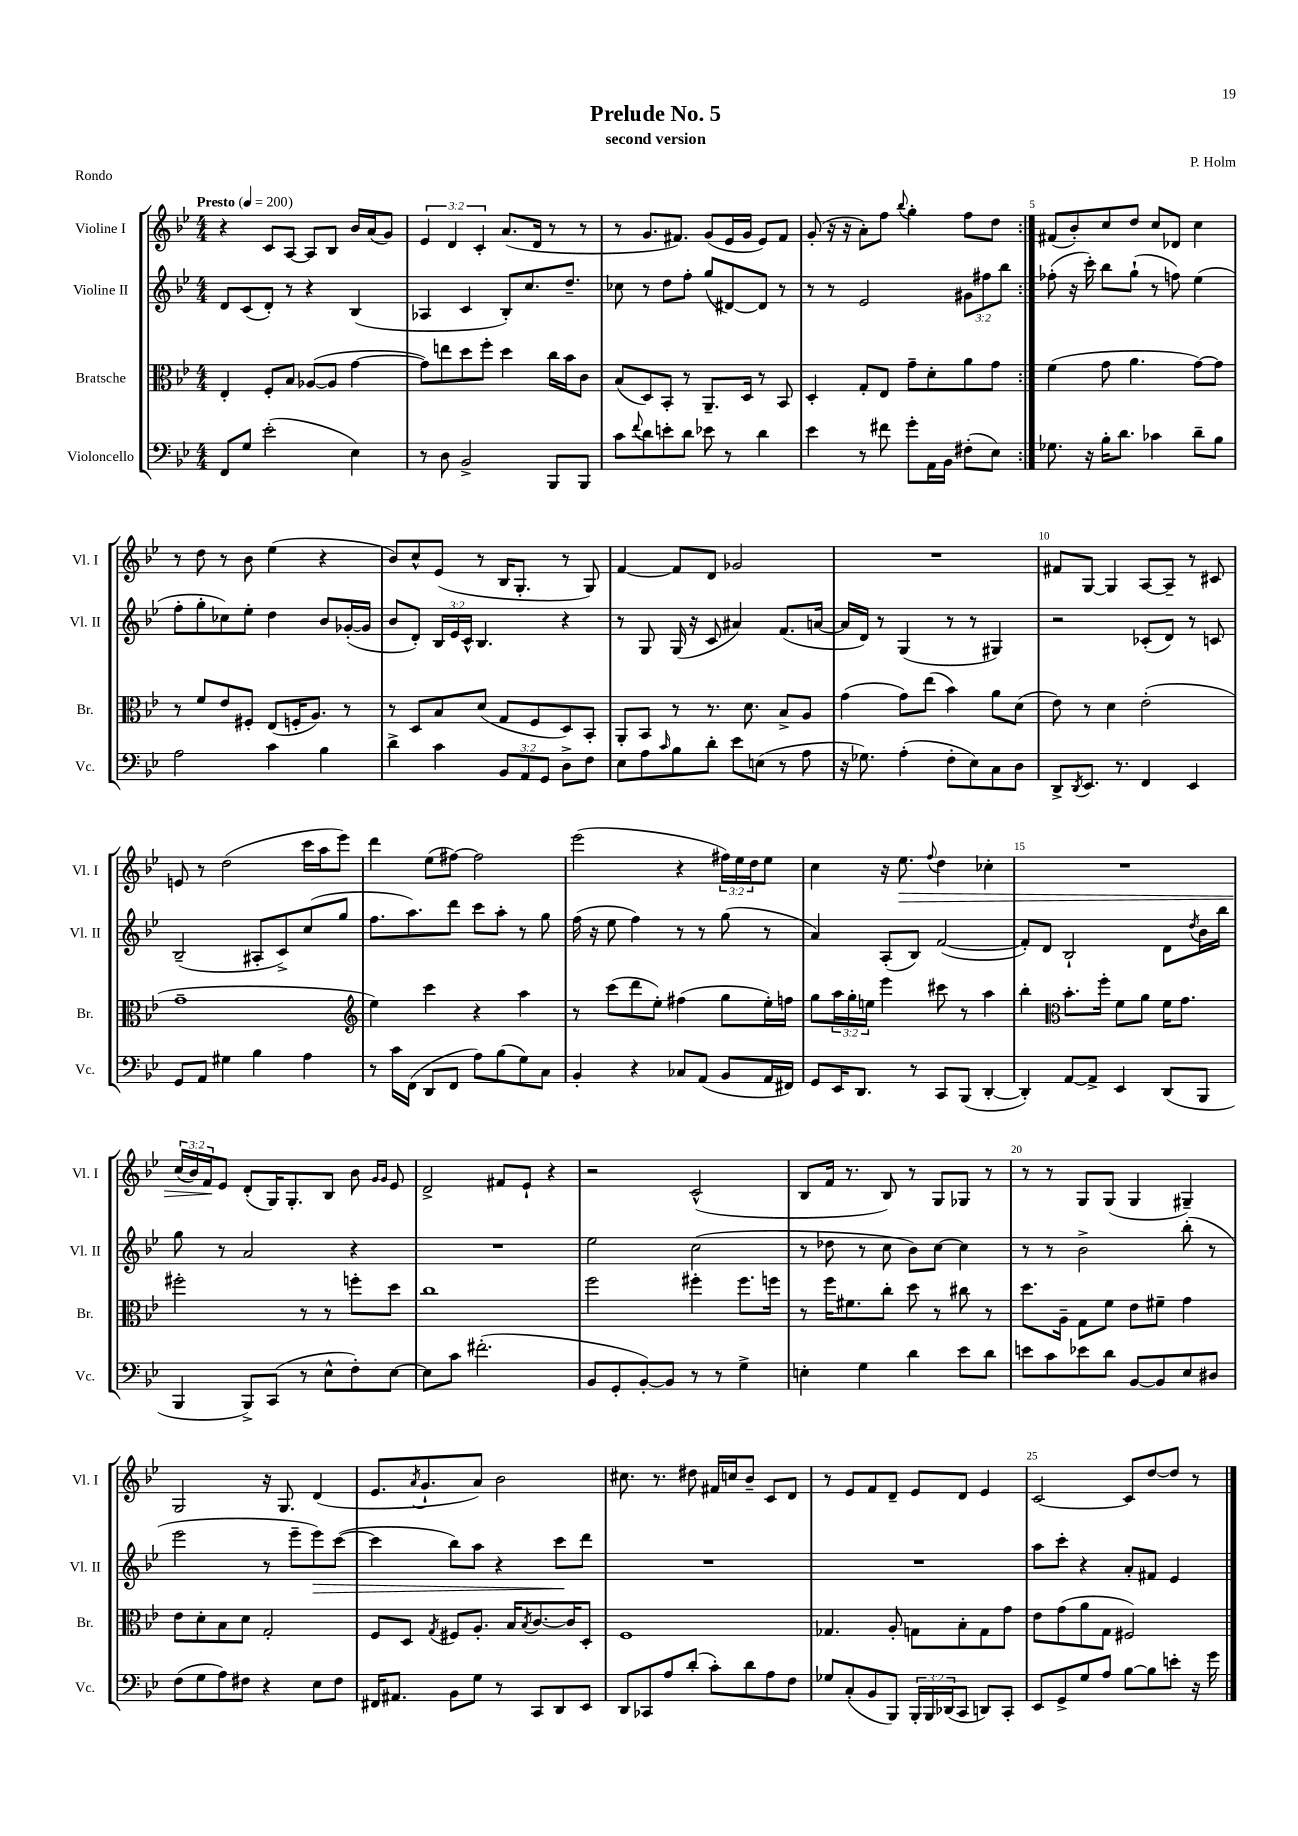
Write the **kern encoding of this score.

**kern	**kern	**kern	**dynam	**kern	**dynam
*part4	*part3	*part2	*part2	*part1	*part1
*staff4	*staff3	*staff2	*staff2	*staff1	*staff1
*I"Violoncello	*I"Bratsche	*I"Violine II	*	*I"Violine I	*
*I'Vc.	*I'Br.	*I'Vl. II	*	*I'Vl. I	*
*clefF4	*clefC3	*clefG2	*	*clefG2	*
*k[b-e-]	*k[b-e-]	*k[b-e-]	*	*k[b-e-]	*
*M4/4	*M4/4	*M4/4	*	*M4/4	*
*MM200	*MM200	*MM200	*	*MM200	*
=1	=1	=1	=1	=1	=1
!	!	!	!	!LO:TX:a:B:t=Presto	!
8FF/L	4E-'/	8d/L	.	4r	.
8G/J	.	(8c/	.	.	.
(2e-'\	8F'/L	8d'/J)	.	8c/L	.
.	8B-/J	8r	.	[8A/J	.
.	([8A-X/L	4r	.	8A/L]	.
.	8A-/J]	.	.	8B-/J	.
4E-\)	[4g\	(4B-/	.	16b-/LL	.
.	.	.	.	(16a/J	.
.	.	.	.	8g/J)	.
=2	=2	=2	=2	=2	=2
8r	8g\L])	4A-X/	.	6e-/	.
8D\	8een\	.	.	.	.
.	.	.	.	6d/	.
2BB-^/	8dd\	4c/	.	.	.
.	.	.	.	6c'/	.
.	8ff'\J	.	.	.	.
.	4dd\	8B-'/L)	.	(8.a/L	.
.	.	8.cc/	.	.	.
.	.	.	.	16d/Jk	.
8BBB-/L	16cc\LL	.	.	8r	.
.	16b-\J	8.dd~/J	.	.	.
8BBB-/J	8c\J	.	.	8r	.
=3	=3	=3	=3	=3	=3
8c\L	(8B-/L	8cc-X\	.	8r	.
8qqf/	.	.	.	.	.
8d\	8D/)	8r	.	8.g/L	.
8en'\	8BB-'/J	8dd\L	.	.	.
.	.	.	.	8.f#X/J)	.
8d\J	8r	8ff'\J	.	.	.
8e-X\	8.AA~/L	(8gg/L	.	(8g/L	.
8r	.	[8d#X/)	.	16e-/L	.
.	16D/Jk	.	.	16g/JJ	.
4d\	8r	8d#/J]	.	8e-/L)	.
.	8BB-/	8r	.	8f#/J	.
=4	=4	=4	=4	=4	=4
4e-\	4D'/	8r	.	(8g'/	.
.	.	8r	.	16r	.
.	.	.	.	16r	.
8r	8G'/L	2e-/	.	8a'\L)	.
8f#X\	8E-/J	.	.	8ff\J	.
.	.	.	.	8qqbb-/	.
8g'\L	8g~\L	.	.	4gg'\	.
16AA\L	8d'\	.	.	.	.
16BB-\JJ	.	.	.	.	.
(8F#X'\L	8a\	12g#X\L	.	8ff\L	.
.	.	12ff#X\	.	.	.
8E-\J)	8g\J	.	.	8dd\J	.
.	.	12bb-\J	.	.	.
=5:|!	=5:|!	=5:|!	=5:|!	=5:|!	=5:|!
8.G-X\	(4f\	(8ff-X'\	.	(8f#X/L	.
.	.	16r	.	8b-'/)	.
16r	.	16ccc'\)	.	.	.
16B-'\KL	8g\	8bb-\L	.	8cc/	.
8.d\J	.	.	.	.	.
.	4.a\	(8gg`\J	.	8dd/J	.
4c-X\	.	8r	.	8cc/L	.
.	.	8ffn\)	.	8d-X/J	.
8d~\L	[8g\L)	(4ee-\	.	4cc\	.
8B-\J	8g\J]	.	.	.	.
!!LO:LB:g=z
=6	=6	=6	=6	=6	=6
2A\	8r	8ff'\L	.	8r	.
.	8f/L	8gg'\	.	8dd\	.
.	8e-/	8cc-X\)	.	8r	.
.	8F#X'/J	8ee-'\J	.	8b-\	.
4c\	(8E-/L	4dd\	.	(4ee-\	.
.	16Fn'/K	.	.	.	.
.	8.A/J)	.	.	.	.
4B-\	.	8b-/L	.	4r	.
.	8r	([16g-X'/L	.	.	.
.	.	16g-/JJ]	.	.	.
=7	=7	=7	=7	=7	=7
4d^\	8r	8b-/L	.	8b-/L)	.
.	8D/L	8d'/J)	.	8cc^^/	.
4c\	8B-/	24B-/LL	.	(8e-/J	.
.	.	24e-/	.	.	.
.	.	24c^^/JJ	.	.	.
.	(8d/J	4.B-/	.	8r	.
12BB-/L	8G/L	.	.	16B-/KL	.
.	.	.	.	8.G'/J	.
12AA/	.	.	.	.	.
.	8F/	.	.	.	.
12GG/J	.	.	.	.	.
8D^\L	8D/)	4r	.	8r	.
8F\J	8BB-'/J	.	.	8G/)	.
=8	=8	=8	=8	=8	=8
8E-\L	8AA'/L	8r	.	[4f/	.
8A\	8BB-/J	8G/	.	.	.
16qqc/	.	.	.	.	.
8B-\	8r	(16G/	.	8f/L]	.
.	.	16r	.	.	.
8d'\J	8.r	8c/	.	8d/J	.
8e-\L	.	4a#X/)	.	2g-X/	.
.	8.d\	.	.	.	.
(8En\J	.	.	.	.	.
8r	8B-^/L	(8.f/L	.	.	.
8A\	8A/J	.	.	.	.
.	.	[16an/Jk	.	.	.
=9	=9	=9	=9	=9	=9
16r	(4g\	16a/LL]	.	1r	.
8.G-X\)	.	16d/JJ)	.	.	.
.	.	8r	.	.	.
(4A'\	8g\L)	(4G/	.	.	.
.	(8ee-\J	.	.	.	.
8F'\L	4b-\)	8r	.	.	.
8E-\)	.	8r	.	.	.
8C\	8a\L	4G#X/)	.	.	.
8D\J	(8d\J	.	.	.	.
=10	=10	=10	=10	=10	=10
8DD^/L	8e-\)	2r	.	8f#X/L	.
8qDD/	.	.	.	.	.
8.EE-/J	8r	.	.	[8G/J	.
.	4d\	.	.	4G/]	.
8.r	.	.	.	.	.
4FF/	(2e-'\	(8c-X'/L	.	[8A/L	.
.	.	8d/J)	.	8A~/J]	.
4EE-/	.	8r	.	8r	.
.	.	8cn/	.	8c#X/	.
!!LO:LB:g=z
=11	=11	=11	=11	=11	=11
8GG/L	1g~	(2B-~/	.	8en/	.
8AA/J	.	.	.	8r	.
4G#X\	.	.	.	(2dd\	.
4B-\	.	8A#X'/L	.	.	.
.	.	8c^/)	.	.	.
4A\	.	(8cc/	.	16ccc\LL	.
.	.	.	.	16aa\J	.
.	.	8gg/J	.	8eee-\J)	.
=12	=12	=12	=12	=12	=12
*	*clefG2	*	*	*	*
8r	4ee-\)	8.ff\L	.	4ddd\	.
16c\LL	.	.	.	.	.
(16FF\JJ	.	8.aa\)	.	.	.
8DD/L	4ccc\	.	.	(8ee-\L	.
8FF/J	.	8ddd\J	.	[8ff#X\J)	.
8A\L)	4r	8ccc\L	.	2ff#\]	.
(8B-\	.	8aa'\J	.	.	.
8G\)	4aa\	8r	.	.	.
8C\J	.	8gg\	.	.	.
=13	=13	=13	=13	=13	=13
4BB-'/	8r	(16ff\	.	(2eee-\	.
.	.	16r	.	.	.
.	(8ccc\L	8ee-\	.	.	.
4r	8ddd\	4ff\)	.	.	.
.	8ee-'\J)	.	.	.	.
8C-X/L	(4ff#X\	8r	.	4r	.
(8AA/J	.	8r	.	.	.
8BB-/L	8gg\L	(8gg\	.	24ff#X\LL)	.
.	.	.	.	24ee-\	.
.	.	.	.	24dd\J	.
16AA/L	16ee-'\L)	8r	.	8ee-\J	.
16FF#X/JJ)	16ffn\JJ	.	.	.	.
=14	=14	=14	=14	=14	=14
8GG/L	8gg\L	4a/)	.	4cc\	.
16EE-/K	24aa\L	.	.	.	.
.	24gg'\	.	.	.	.
8.DD/J	.	.	.	.	.
.	24een\JJ	.	.	.	.
.	4eee-\	(8A'/L	.	16r	.
!	!	!	!	!	!LO:HP:b
.	.	.	.	8.ee-\	>
8r	.	8B-/J)	.	.	.
.	.	.	.	8qqff/	.
8CC/L	8ccc#X\	([2f/	.	4dd\	.
(8BBB-/J	8r	.	.	.	.
[4DD'/	4aa\	.	.	4cc-X'\	.
=15	=15	=15	=15	=15	=15
4DD'/])	4bb-'\	8f'/L])	.	1r	.
.	.	8d/J	.	.	.
*	*clefC3	*	*	*	*
[8AA/L	8.b-'\L	2B-`/	.	.	.
8AA^/J]	.	.	.	.	.
.	16ff'\Jk	.	.	.	.
4EE-/	8f\L	.	.	.	.
.	8a\J	.	.	.	.
(8DD/L	16f\KL	8d\L	.	.	.
.	8.g\J	.	.	.	.
.	.	8qdd/	.	.	.
8BBB-/J	.	16b-\L	.	.	.
.	.	16bb-\JJ	.	.	.
!!LO:LB:g=z
=16	=16	=16	=16	=16	=16
4BBB-/	2ff#X'\	8gg\	.	(24cc/LL	.
.	.	.	.	24b-/)	.
.	.	.	.	24f/J	.
.	.	8r	.	8e-/J	]
8BBB-^/L)	.	2a/	.	(8d'/L	.
(8CC/J	.	.	.	16G/K)	.
.	.	.	.	8.G'/	.
8r	8r	.	.	.	.
8E-^^\L	8r	.	.	8B-/J	.
8F'\)	8ffn'\L	4r	.	8b-\	.
.	.	.	.	16qqg/LL	.
.	.	.	.	16qqg/JJ	.
[8E-\J	8dd\J	.	.	8e-/	.
=17	=17	=17	=17	=17	=17
8E-\L]	1cc	1r	.	2d^/	.
8c\J	.	.	.	.	.
(2.f#X'\	.	.	.	.	.
.	.	.	.	8f#X/L	.
.	.	.	.	8e-`/J	.
.	.	.	.	4r	.
=18	=18	=18	=18	=18	=18
8BB-/L	2ff\	2ee-\	.	2r	.
8GG'/	.	.	.	.	.
[8BB-'/)	.	.	.	.	.
8BB-/J]	.	.	.	.	.
8r	4ff#X'\	(2cc\	.	(2c^^/	.
8r	.	.	.	.	.
4G^\	8.ff#\L	.	.	.	.
.	16ffn\Jk	.	.	.	.
=19	=19	=19	=19	=19	=19
4En'\	8r	8r	.	8B-/L	.
.	16ff\KL	8dd-X\	.	16f/Jk	.
.	8.f#X\	.	.	8.r	.
4G\	.	8r	.	.	.
.	8cc'\J	8cc\	.	8B-/)	.
4d\	8dd\	8b-\L)	.	8r	.
.	8r	[8cc\J	.	8G/L	.
8e-\L	8cc#X\	4cc\]	.	8G-X/J	.
8d\J	8r	.	.	8r	.
=20	=20	=20	=20	=20	=20
8en\L	8.dd\L	8r	.	8r	.
8c\	.	8r	.	8r	.
.	16A~\Jk	.	.	.	.
8e-X\	8G\L	2b-^\	.	8G/L	.
8d\J	8f\J	.	.	(8G/J	.
[8BB-/L	8e-\L	.	.	4G/	.
8BB-/]	8f#X~\J	.	.	.	.
8E-/	4g\	(8bb-'\	.	4G#X~/)	.
8D#X/J	.	8r	.	.	.
!!LO:LB:g=z
=21	=21	=21	=21	=21	=21
(8F\L	8e-\L	2eee-\	.	2G/	.
8G\	8d'\	.	.	.	.
8A\)	8B-\	.	.	.	.
8F#X\J	8d\J	.	.	.	.
4r	2G'/	8r	.	16r	.
.	.	.	.	8.G/	.
.	.	8eee-~\L	.	.	.
!	!	!	!LO:HP:b	!	!
8E-\L	.	8eee-\)	>	(4d/	.
8F#\J	.	([8ccc\J	.	.	.
=22	=22	=22	=22	=22	=22
16FF#X/KL	8F/L	4ccc\]	.	8.e-/L	.
8.AA#X/J	.	.	.	.	.
.	8D/J	.	.	.	.
.	.	.	.	8qa/	.
.	.	.	.	8.g`/	.
.	8qG/	.	.	.	.
8BB-\L	8F#X/L	8bb-\L)	.	.	.
8G\J	8.A'/J	8aa\J	.	8a/J)	.
8r	.	4r	.	2b-\	.
.	16B-/KL	.	.	.	.
.	8qB-/	.	.	.	.
8CC/L	[8.c/	.	.	.	.
8DD/	.	8ccc\L	.	.	.
.	16c/K]	.	.	.	.
8EE-/J	8D'/J	8ddd\J	]	.	.
=23	=23	=23	=23	=23	=23
8DD/L	1F	1r	.	8.cc#X\	.
8CC-X/	.	.	.	.	.
.	.	.	.	8.r	.
8A/	.	.	.	.	.
(8d'/J	.	.	.	8dd#X\	.
8c'\L)	.	.	.	16f#X/LL	.
.	.	.	.	16ccn/J	.
8d\	.	.	.	8b-~/J	.
8A\	.	.	.	8c/L	.
8F\J	.	.	.	8d/J	.
=24	=24	=24	=24	=24	=24
8G-X/L	4.G-X/	1r	.	8r	.
(8C'/	.	.	.	8e-/L	.
8BB-/	.	.	.	8f/	.
8BBB-/J)	8A'/	.	.	8d~/J	.
24BBB-'/LL	8Gn\L	.	.	8e-/L	.
24BBB-/	.	.	.	.	.
(24DD-X/J	.	.	.	.	.
8CC/J	8B-'\	.	.	8d/J	.
8DDn/L)	8G\	.	.	4e-/	.
8CC'/J	8g\J	.	.	.	.
=25	=25	=25	=25	=25	=25
8EE-/L	8e-\L	8aa\L	.	[2c/	.
8GG^/	(8g\	8ccc'\J	.	.	.
8G/	8a\	4r	.	.	.
8A/J	8G\J	.	.	.	.
[8B-\L	2F#X/)	8a'/L	.	8c/L]	.
8B-\]	.	8f#X/J	.	[8dd/	.
8en'\J	.	4e-/	.	8dd/J]	.
16r	.	.	.	8r	.
16g\	.	.	.	.	.
==	==	==	==	==	==
*-	*-	*-	*-	*-	*-
